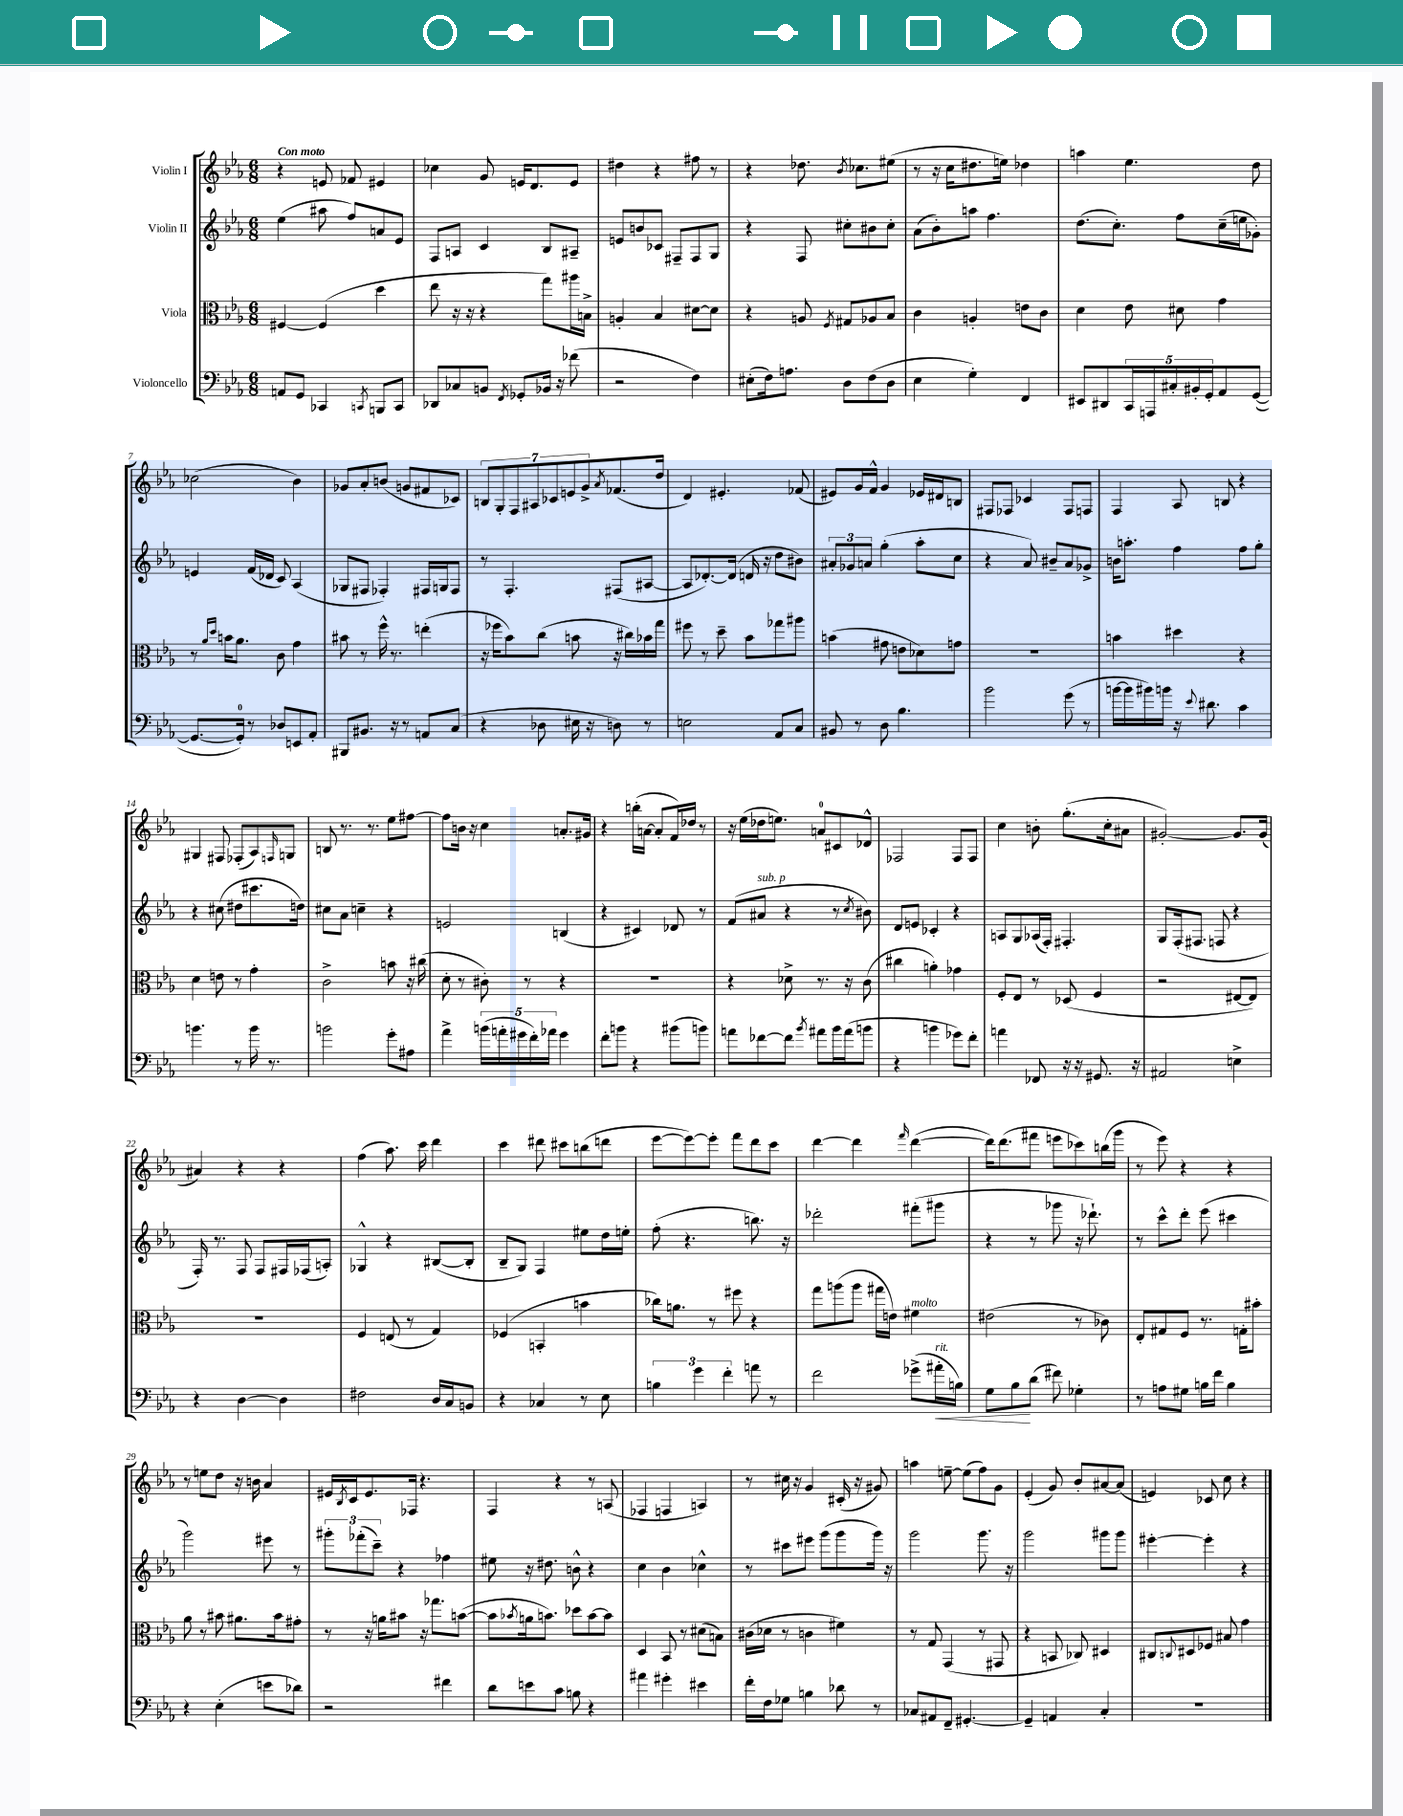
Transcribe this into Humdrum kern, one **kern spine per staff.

**kern	**dynam	**kern	**kern	**kern
*part4	*part4	*part3	*part2	*part1
*staff4	*staff4	*staff3	*staff2	*staff1
*I"Violoncello	*	*I"Viola	*I"Violin II	*I"Violin I
*clefF4	*	*clefC3	*clefG2	*clefG2
*k[b-e-a-]	*	*k[b-e-a-]	*k[b-e-a-]	*k[b-e-a-]
*M6/8	*	*M6/8	*M6/8	*M6/8
=1	=1	=1	=1	=1
!	!	!	!	!LO:TX:a:B:t=Con moto
8AAn/L	.	[4F#X/	(4ee-\	4r
8GG/J	.	.	.	.
4CC-X/	.	(4F#/]	8aa#X\	8en/
.	.	.	8ff/L)	8f-X/
8qCCn/	.	.	.	.
8BBBn/L	.	4dd\	8an/	4e#X/
8CC/J	.	.	8e-/J	.
=2	=2	=2	=2	=2
8DD-X/L	.	8ee-\	8F/L	4cc-X\
8C-X/	.	16r	8An/J	.
.	.	16r	.	.
8BBn/J	.	4r	4c/	8g/
8qFF/	.	.	.	.
8GG-X'/L	.	.	.	16en/KL
.	.	.	.	8.d/
16BB-X/Jk	.	8gg\L)	8B-/L	.
16r	.	.	.	.
(8f-X\	.	16aa#X\L	8A#X~/J	8e/J
.	.	16Bn^\JJ	.	.
=3	=3	=3	=3	=3
2r	.	4An'/	8en/L	4dd#X\
.	.	.	8bn/	.
.	.	4B-/	8c-X/J	4r
.	.	.	8F#X~/L	.
4F\)	.	[8d#X\L	8F#/	8ff#X\
.	.	8d#\J]	8G/J	8r
=4	=4	=4	=4	=4
(8E#X'\L	.	4r	4r	4r
16F\k)	.	.	.	.
8.An\J	.	.	.	.
.	.	8An/	8F/	8.dd-X\
.	.	8qF/	.	.
8D\L	.	8G#X/L	8cc#X'\L	.
.	.	.	.	8qb-/
.	.	.	.	8.cc-X\L
(8F\	.	8A-X/	8b#X\	.
8D\J	.	8B-/J	8cc#'\J	(8ee#X\J
=5	=5	=5	=5	=5
4E-\	.	4c\	(8a-\L	8r
.	.	.	8b-'\)	16r
.	.	.	.	16cc\KL
4G'\)	.	4An'/	8aan\J	8.dd#X\
.	.	.	4.ff\	.
.	.	.	.	16een\Jk)
4FF/	.	8en\L	.	4dd-X\
.	.	8c\J	.	.
=6	=6	=6	=6	=6
8EE#X/L	.	4d\	(8.dd\L	4aan\
8DD#X/	.	.	.	.
.	.	.	8.cc'\J)	.
20CC/L	.	8e-\	.	4.ee-\
20AAAn/	.	.	.	.
20C#X'/	.	.	.	.
.	.	8d#X\	8ff\L	.
20BB#X'/	.	.	.	.
20GG'/J	.	.	.	.
8AA-/	.	4g\	(16cc~\L	.
.	.	.	16een\J	.
([8GG/J	.	.	8g-X'\J)	8dd\
!!LO:LB:g=z
=7	=7	=7	=7	=7
8.GG/L_	.	8r	4en/	(2cc-X\
.	.	16qqa-/LL	.	.
.	.	16qqdd/JJ	.	.
.	.	16bn\KL	.	.
16GG'/Jk])	.	8.a-\J	.	.
8r	.	.	(16f/LL	.
.	.	.	16d-X/JJ	.
8D-X/L	.	8c\	8c/)	.
8EEn/	.	4g\	(4A-/	4b-\)
8AA-'/J	.	.	.	.
=8	=8	=8	=8	=8
8BBB#X/L	.	8b#X\	8G-X/L	8g-X/L
8.BB#X/J	.	8r	8F#X/J	8a-'/
.	.	16ff^^\	4F-X'/)	(8bn/J
16r	.	8.r	.	.
8r	.	.	.	8gn/L
8AAn/L	.	(4een'\	16F#X/LL	8f#X/
.	.	.	16Gn/J	.
(8C/J	.	.	8F#/J	8c-X/J)
=9	=9	=9	=9	=9
4r	.	16r	8r	14Bn/L
.	.	16ff-X\KL	.	.
.	.	.	.	14G'/
.	.	8b-\)	4.F'/	.
.	.	.	.	14F/
.	.	.	.	14A#X/
8D-X\	.	(8cc\J	.	.
.	.	.	.	14c-X/
.	.	.	.	14en/
16E#X\	.	8bn\	.	.
.	.	.	.	14g^/
16r	.	.	.	.
.	.	.	.	8qa-/
8Dn\)	.	16r	(8F#X/L	(8.f-X/
.	.	16cc#X\LL)	.	.
8r	.	16b-X\	[8A#X/J	.
.	.	16gg\JJ	.	16dd/Jk
=10	=10	=10	=10	=10
2En\	.	8ff#X\	8A#/L]	4d/)
.	.	8r	[8.d-X'/)	.
.	.	8dd~\	.	4.e#X'/
.	.	.	(16d-/Jk]	.
.	.	8b-\L	16dn/	.
.	.	.	16r	.
8AA-/L	.	8gg-X\	8dd\L	.
8C/J	.	8aa#X\J	8b#X\J)	(8f-X/
=11	=11	=11	=11	=11
8BB#X/	.	(4bn\	12a#X'/L	8e#X/L)
.	.	.	12g-X/	.
8r	.	.	.	16g/L
.	.	.	12an/J	.
.	.	.	.	16f^^/JJ
8D\	.	8g#X\	(4gg'\	4g/
4.B-\	.	8en\L	.	.
.	.	8d-X\)	8aa-'\L	16e-X/LL
.	.	.	.	16d#X/J
.	.	8gn\J	8cc\J	8Bn/J
=12	=12	=12	=12	=12
2b-\	.	2.r	4r	8F#X/L
.	.	.	.	8F-X/J
.	.	.	8a-/)	4c-X/
.	.	.	8b#X~/L	.
(8g\	.	.	8a-/	8F-/L
8r	.	.	8g-X^/J	8Fn/J
=13	=13	=13	=13	=13
[16bn\LL	.	4bn\	16bn\KL	4F/
16b\]	.	.	8.aan'\J	.
16b#X\)	.	.	.	.
16bn\JJ	.	.	.	.
16r	.	4dd#X\	4ff\	8A-/
8qqe-/	.	.	.	.
8.d#X\	.	.	.	.
.	.	.	.	8Bn/
4c\	.	4r	8ff\L	4r
.	.	.	8gg'\J	.
!!LO:LB:g=z
=14	=14	=14	=14	=14
4.bn\	.	4d\	4r	4G#X/
.	.	8en\	(8cc#X\	8F#X/
8r	.	8r	8dd#X\L	(8F-X'/L
16b\	.	4g'\	8.ccc#X\	8A-/)
8.r	.	.	.	.
.	.	.	.	16qqFn/
.	.	.	.	8Gn/J
.	.	.	16ddn\Jk)	.
=15	=15	=15	=15	=15
2bn\	.	2c^\	8cc#X\L	8Bn/
.	.	.	8a-\J	8.r
.	.	.	4ccn~\	.
.	.	.	.	8.r
8g'\L	.	8bn\	4r	8ee-\L
8A#X\J	.	16r	.	[8ff#X\J
.	.	(16cc#X\	.	.
=16	=16	=16	=16	=16
4a-^\	.	8d'\	2en/	8ff#\L]
.	.	8r	.	16bn\Jk
.	.	.	.	16r
(20bn\LL	.	8c#X'\)	.	4cc\
20an'\	.	.	.	.
20g#X\	.	.	.	.
.	.	8r	.	.
20f'\)	.	.	.	.
20a-X\JJ	.	.	.	.
4g#\	.	4r	(4Bn/	8.an'/L
.	.	.	.	16g#X/Jk
=17	=17	=17	=17	=17
8f'\L	.	2.r	4r	4r
8bn\J	.	.	.	.
4r	.	.	4c#X/)	(16bbn'\LL
.	.	.	.	[16an\JJ
.	.	.	.	8a'/L]
(8b#X\L	.	.	8d-X/	16f/L)
.	.	.	.	16dd-X/JJ
8bn\J)	.	.	8r	8r
=18	=18	=18	=18	=18
8an\L	.	4r	(8f/L	16r
.	.	.	.	(16ee-\LL
!	!	!	!LO:TX:a:i:t=sub. p	!
[8f-X\	.	.	8a#X/J	16dd-X\J
.	.	.	.	8.een\J)
8f-\J]	.	8d-X^\	4r	.
8qb-/	.	.	.	.
8a#X\L	.	8.r	.	8an/L
16b-\L	.	.	8r	8c#X/
(16a#\J	.	16r	.	.
.	.	.	8qcc/	.
8bn\J	.	(8c\	8b#X\)	8d-X^^/J
=19	=19	=19	=19	=19
4r	.	4cc#X\	8d/L	2F-X/
.	.	.	8en/J	.
4bn\	.	4an'\)	4c-X'/	.
8g-X\L)	.	4g-X\	4r	8F-/L
8f'\J	.	.	.	8F-/J
=20	=20	=20	=20	=20
4an\	.	8F'/L	8An/L	4cc\
.	.	8E-/J	8G/	.
8FF-X/	.	8r	(16A-X/L	8bn'\
.	.	.	16F'/JJ)	.
16r	.	(8D-X/	4.F#X'/	(8.gg'\L
16r	.	.	.	.
8.GG#X/	.	4F/	.	.
.	.	.	.	16cc'\k
.	.	.	.	8a#X\J
16r	.	.	.	.
=21	=21	=21	=21	=21
2AA#X/	.	2r	8G/L	[2g#X'/)
.	.	.	(16F'/k	.
.	.	.	8.F#X/J	.
.	.	.	8Fn/	.
4En^\	.	[8E#X/L	4r	8.g#/L]
.	.	8E#/J])	.	.
.	.	.	.	(16g#/Jk
!!LO:LB:g=z
=22	=22	=22	=22	=22
4r	.	2.r	16F'/)	4a#X/)
.	.	.	8.r	.
[4D\	.	.	8F/	4r
.	.	.	8F/L	.
4D\]	.	.	16F#X/L	4r
.	.	.	(16F-X/J	.
.	.	.	8An'/J)	.
=23	=23	=23	=23	=23
2F#X\	.	4F/	4G-X^^/	(4ff\
.	.	(8En/	4r	8.aa-\)
.	.	8r	.	.
.	.	.	.	16ccc\
16D/LL	.	4G/)	([8B#X/L	4ddd\
16C/J	.	.	.	.
8BBn/J	.	.	8B#'/J]	.
=24	=24	=24	=24	=24
4r	.	(4F-X/	8B-~/L	4ccc\
.	.	.	8G/J)	.
4C-X/	.	4BBn'/	4F/	8ddd#X\
.	.	.	.	8ccc#X\L
8r	.	4bn\	8ee#X\L	(8bbn\
8E-\	.	.	16dd\L	8dddn\J
.	.	.	16een'\JJ	.
=25	=25	=25	=25	=25
6Bn\	.	16cc-X\KL)	(8ff'\	[8eee-\L
.	.	8.an\J	.	.
.	.	.	4.r	8eee-\_)
6g\	.	.	.	.
.	.	8r	.	8eee-'\J]
6f'\	.	.	.	.
.	.	8ff#X\	.	8fff\L
8an\	.	4r	8.bbn\)	8ddd\
8r	.	.	.	8ccc\J
.	.	.	16r	.
=26	=26	=26	=26	=26
2f\	.	8gg\L	2ddd-X'\	[4ddd\
.	.	(8aan\	.	.
.	.	8aa\J	.	4ddd\]
.	.	16gg#X\LL	.	.
.	.	16en\JJ)	.	.
.	.	.	.	16qqfff/
!	!	!LO:TX:a:i:t=molto	!	!
(8g-X^\L	.	4f#X\	(8fff#X'\L	([4ddd\
!LO:TX:a:i:t=rit.	!	!	!	!
!	!LO:HP:b	!	!	!
16a#X'\L	<	.	8ggg#X\J	.
16Bn\JJ)	.	.	.	.
=27	=27	=27	=27	=27
8G\L	.	(2e#X\	4r	16ddd\KL])
.	.	.	.	(8.ddd\
8B-\	.	.	.	.
(8d\J	[	.	8r	8fff#X\J
8f#X\)	.	.	8ggg-X\	8eeen\L
4G-X'\	.	8r	16r	8ccc-X\)
.	.	.	8.ddd-X`\)	.
.	.	8c-X\)	.	(16bbn\L
.	.	.	.	16ggg\JJ
=28	=28	=28	=28	=28
8r	.	8E-'/L	8r	8r
8An\L	.	8G#X/	8ccc^^\L	8eee-\)
8G#X\J	.	8F/J	8ddd'\J	4r
16Bn\LL	.	8.r	(8eee-\	.
16f\JJ	.	.	.	.
4B\	.	.	4ccc#X\	4r
.	.	16Gn'\KL	.	.
.	.	8b#X'\J	.	.
!!LO:LB:g=z
=29	=29	=29	=29	=29
4r	.	8a-\	2ggg\)	8r
.	.	8r	.	8een\L
(4E-'\	.	8b#X\	.	8dd\J
.	.	8.a#X\L	.	16r
.	.	.	.	16bn\
8en\L	.	.	8eee#X\	4a-/
.	.	16b#\k	.	.
8d-X\J)	.	8g#X'\J	8r	.
=30	=30	=30	=30	=30
2r	.	8r	12ggg#X'\L	16e#X/LL
.	.	.	.	8qB-/
.	.	.	.	16c/J
.	.	.	(12fff-X'\	.
.	.	16r	.	8.e#/
.	.	.	12ccc~\J)	.
.	.	16an\KL	.	.
.	.	8b#X\J	4r	.
.	.	.	.	16F-X/Jk
.	.	16r	.	4.r
.	.	8.gg-X\L	.	.
4f#X\	.	.	4ff-X\	.
.	.	([8bn\J	.	.
=31	=31	=31	=31	=31
8d\L	.	8b\L]	8ee#X\	4F/
.	.	8qb-X/	.	.
8en\	.	16an\k	16r	.
.	.	8.bn\J)	8.dd#X\	.
8c\J	.	.	.	4r
8Bn\	.	8dd-X\L	8bn^^\	.
4r	.	[8b\	4r	8r
.	.	8b\J]	.	(8An/
=32	=32	=32	=32	=32
4a#X\	.	4D/	4cc\	4F-X/
4g#X'\	.	8BB-/	4b-\	4Fn/
.	.	8r	.	.
4e#X\	.	(8d#X\L	4cc-X^^\	4An/)
.	.	8Bn\J)	.	.
=33	=33	=33	=33	=33
16f'\LL	.	(16c#X\LL	8r	8r
16F\J	.	16d-X\JJ	.	.
8G-X\J	.	8r	8ccc#X\L	16cc#X\
.	.	.	.	16r
4Bn\	.	4cn\	8eee#X\J	4g/
.	.	.	(8ggg\L	.
8d-X\	.	4f#X\)	8ggg\	(16c#X'/
.	.	.	.	16r
8r	.	.	16ggg\Jk)	8g#X/)
.	.	.	16r	.
=34	=34	=34	=34	=34
8C-X/L	.	8r	2ggg\	4aan\
8AA#X/	.	8G/	.	.
8FF~/J	.	(4GG/	.	[8een~\
[4.GG#X'/	.	.	.	(8ee\L]
.	.	8r	8.ggg\	8ff\)
.	.	8GG#X/	.	8g\J
.	.	.	16r	.
=35	=35	=35	=35	=35
4GG#~/]	.	4r	2ggg\	(4e-'/
4AAn/	.	8BBn/	.	8g/)
.	.	8C-X/)	.	8b-'/L
4C'/	.	4D#X/	8ggg#X\L	[8a#X/
.	.	.	8ggg#\J	(8a#/J]
=36	=36	=36	=36	=36
2.r	.	8C#X/L	[4eee#X'\	4en/)
.	.	8qqCn/	.	.
.	.	8D#X/	.	.
.	.	8F-X/J	4eee#'\]	8c-X/
.	.	8B#X/	.	8cc\
.	.	4g\	4r	4r
==	==	==	==	==
*-	*-	*-	*-	*-
